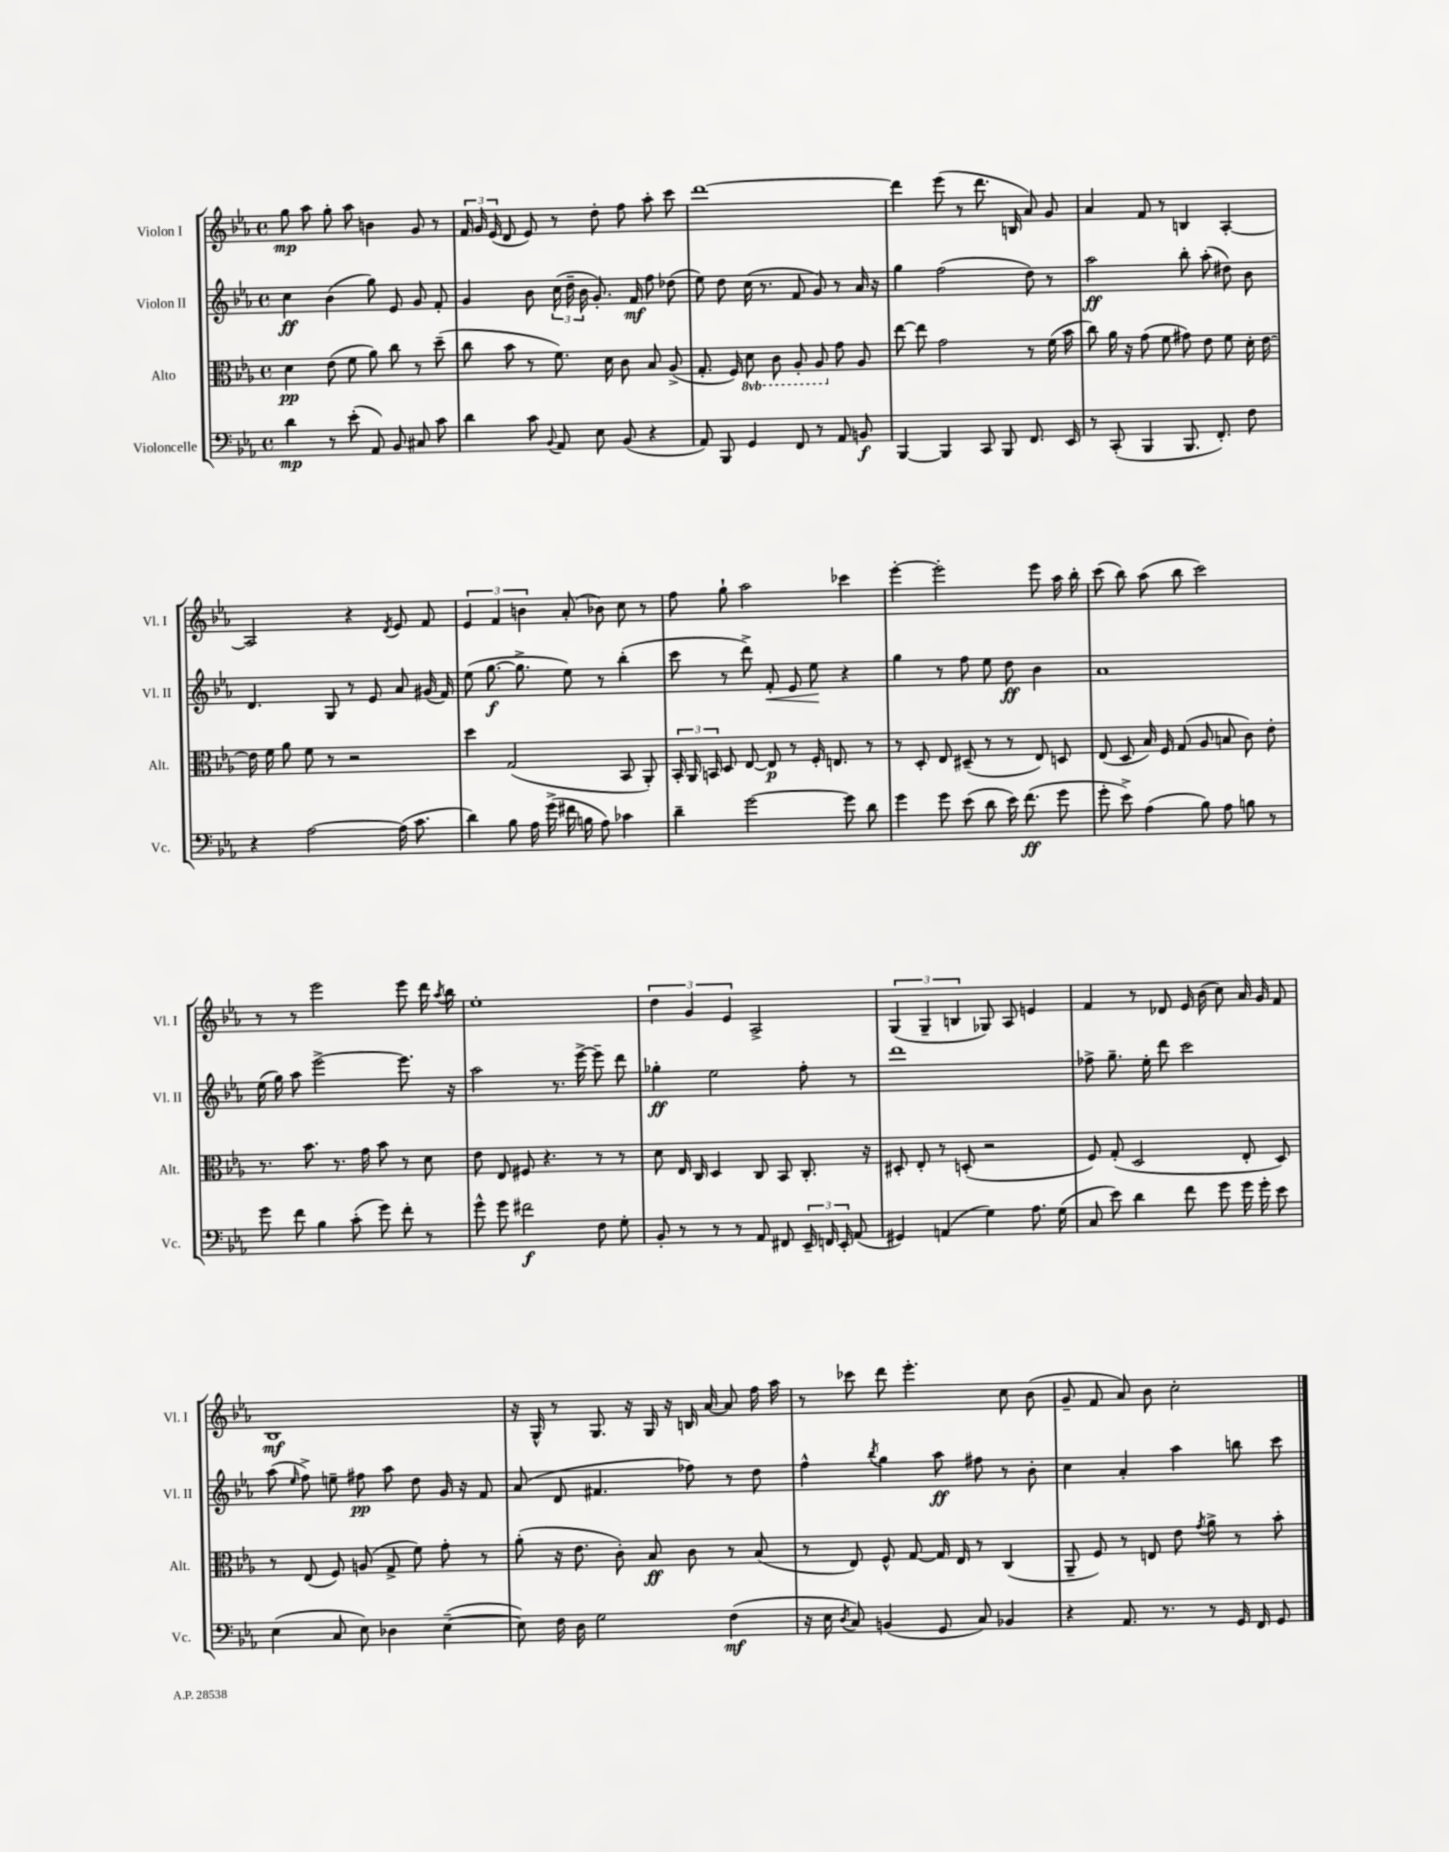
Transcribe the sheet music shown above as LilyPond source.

<<
\new StaffGroup <<
\new Staff = "s0" \with { instrumentName = "Violon I" shortInstrumentName = "Vl. I" } {
    \clef treble \key ees \major \defaultTimeSignature \time 4/4
    \autoBeamOff g''8\mp aes''8 g''8-. aes''8 b'4 g'8 r8 |
    \tuplet 3/2 { f'16 g'16 ees'16( } d'8 ees'8) r8 d''8-. f''8 aes''8-. c'''8 |
    d'''1~ |
    d'''4 ees'''8( r8 d'''8. b16 aes'8) g'8 |
    aes'4 f'8 r8 b4 aes4~-. |
    aes2 r4 \acciaccatura { d'8 } ees'8 f'8 |
    \tuplet 3/2 { ees'4 f'4 b'4 } aes'8-.( bes'8) c''8 r8 |
    f''8 g''8-! aes''2 ces'''4 |
    ees'''4~-. ees'''2-. ees'''8 aes''16 bes''16-. |
    c'''8( bes''8) aes''8( bes''8 c'''2) |
    r8 r8 ees'''2 ees'''8 d'''16 \acciaccatura { aes''8 } bes''16 |
    ees''1-. |
    \tuplet 3/2 { d''4 g'4 ees'4 } aes2-> |
    \tuplet 3/2 { g4( g4-- b4 } ges8) aes8 e'4 |
    f'4 r8 des'8 ees'16 bes'16( c''8) aes'16 g'16 f'8 |
    bes1\mf |
    r16 g16-^ r8 g8. r16 g16 r16 b16 aes'16~ aes'8 f''16 aes''16 |
    r8 ces'''8 d'''8 ees'''4.-. c''8 bes'8( |
    g'8-- f'8 aes'8) bes'8 c''2-. \bar "|." |
}
\new Staff = "s1" \with { instrumentName = "Violon II" shortInstrumentName = "Vl. II" } {
    \clef treble \key ees \major \defaultTimeSignature \time 4/4
    \autoBeamOff c''4\ff bes'4( g''8) ees'8 g'8 f'8-. |
    g'4 bes'8 \tuplet 3/2 { c''16( d''16-- bes'16 } g'8.-.) f'16\mf f''8 des''8( |
    ees''8) d''8 c''16( r8. f'8 g'8) r8 aes'16 r16 |
    g''4 f''2( d''8) r8 |
    aes''2\ff bes''8-. aes''8-.( dis''8) bes'8 |
    d'4. g8 r8 ees'8 aes'8 gis'16( f'16) |
    ees''8( g''8.~\f g''8.-> ees''8) r8 bes''4-.( |
    c'''8 r8 d'''8->) f'8-.\< ees'8 ees''8\! r4 |
    g''4 r8 f''8 ees''8 d''8\ff bes'4 |
    aes'1 |
    ees''16( g''16) aes''8 ees'''2~-> ees'''8. r16 |
    aes''2 r8. ees'''16~-> ees'''8-- d'''8 |
    ges''4-.\ff ees''2 f''8-. r8 |
    d'''1 |
    fes''8-> g''8.-- ees''16-. d'''8 c'''2 |
    aes''8( \grace { ees''16 } f''8->) e''8-- fis''8\pp aes''8 d''8 g'16 r16 f'8 |
    aes'8( d'8 fis'4. fes''8) r8 d''8 |
    f''4-^ \acciaccatura { bes''8 } g''4 aes''8\ff fis''8 r8 bes'8-. |
    c''4 aes'4-. aes''4 b''8 c'''8 \bar "|." |
}
\new Staff = "s2" \with { instrumentName = "Alto" shortInstrumentName = "Alt." } {
    \clef alto \key ees \major \defaultTimeSignature \time 4/4 \set Staff.ottavationMarkups = #ottavation-simple-ordinals
    \autoBeamOff d'4\pp ees'8( f'8 aes'8) c''8 r8 d''8--( |
    c''8 bes'8 r8 f'8.) d'16 c'8 bes8 aes8->( |
    g8.-. f16) \ottava #-1 d8 c8 aes,8-. aes,8 \ottava #0 g'8 aes8 |
    ees''8~ ees''8 g'2 r8 f'16( bes'16 |
    c''8) aes'16 r16 g'8( f'8 gis'8) ees'8 f'8 d'16-. ees'16~ |
    ees'16 f'16 aes'8 f'8 r8 r2 |
    d''4 g2( bes,8 aes,8-.) |
    \tuplet 3/2 { bes,16-. aes,16 b,16 } d8 ees8~ ees8\p r8 f16-. e8. r8 |
    r8 d8-. ees8 dis8--( r8 r8 ees8) d8 |
    ees8( d8 bes16) f16 g8( aes8 b8 c'8) ees'8-. |
    r8. bes'8. r8. g'16 bes'8 r8 d'8 |
    ees'8 ees8 fis8 r4. r8 r8 |
    d'8 ees16 c16 d4 c8 bes,8 c8.-. r16 |
    dis8-. ees8-. r8 d8-.( r2 |
    f8) g8-.( d2 ees8-. d8) |
    r8 ees8( f8) a8( g8-> f'8) g'8-. r8 |
    aes'8-.( r16 ees'8. c'8-.) bes8\ff c'8 r8 bes8( |
    r8 ees8) f8-^ g8~ g16 ees16 r8 c4( |
    aes,8-- f8) r8 e8 ees'8 \acciaccatura { g'8 } aes'8-> r8 bes'8-. \bar "|." |
}
\new Staff = "s3" \with { instrumentName = "Violoncelle" shortInstrumentName = "Vc." } {
    \clef bass \key ees \major \defaultTimeSignature \time 4/4
    \autoBeamOff d'4\mp r8 ees'8-.( aes,8) bes,8 cis8 c'8 |
    d'4 c'8 \appoggiatura { bes,8 } aes,8 ees8 bes,8( r4 |
    aes,8) bes,,8 g,4 f,8 r8 aes,8 b,8\f |
    bes,,4~ bes,,4 c,8 bes,,8 f,8. ees,16 |
    r8 c,8-.( bes,,4 bes,,8. f,8.-.) f8 |
    r4 aes2~ aes16( c'8. |
    d'4) bes8 aes16 g'16->( fis'16 b16 aes8) ces'4 |
    d'4-- g'2~ g'8 d'8 |
    g'4 g'8 ees'8( d'8 ees'16) f'8.\ff( g'8 |
    g'8-. ees'8->) aes4( bes8) aes8 b8 r8 |
    g'8 f'8 bes4 c'8-.( g'8) f'8-. r8 |
    g'8-^ g'8 fis'2\f f8 g8-. |
    bes,8-. r8 r8 r8 aes,8 fis,8 \tuplet 3/2 { ees,16-- f,16 ees,16-. } aes,8( |
    gis,4) a,4( g4) aes8. g16( |
    c8 ees'8) d'4 f'8 g'8 g'16 g'16-. ees'8 |
    ees4( c8 ees8) des4 ees4~--( |
    ees8) f16 d16 g2 f4\mf( |
    r16 ees16 \acciaccatura { d8 } c8) b,4( g,8 c8) bes,4 |
    r4 aes,8. r8. r8 g,16 f,16 g,8 \bar "|." |
}
>>
>>
\layout { \context { \Score \remove "Bar_number_engraver" } }
